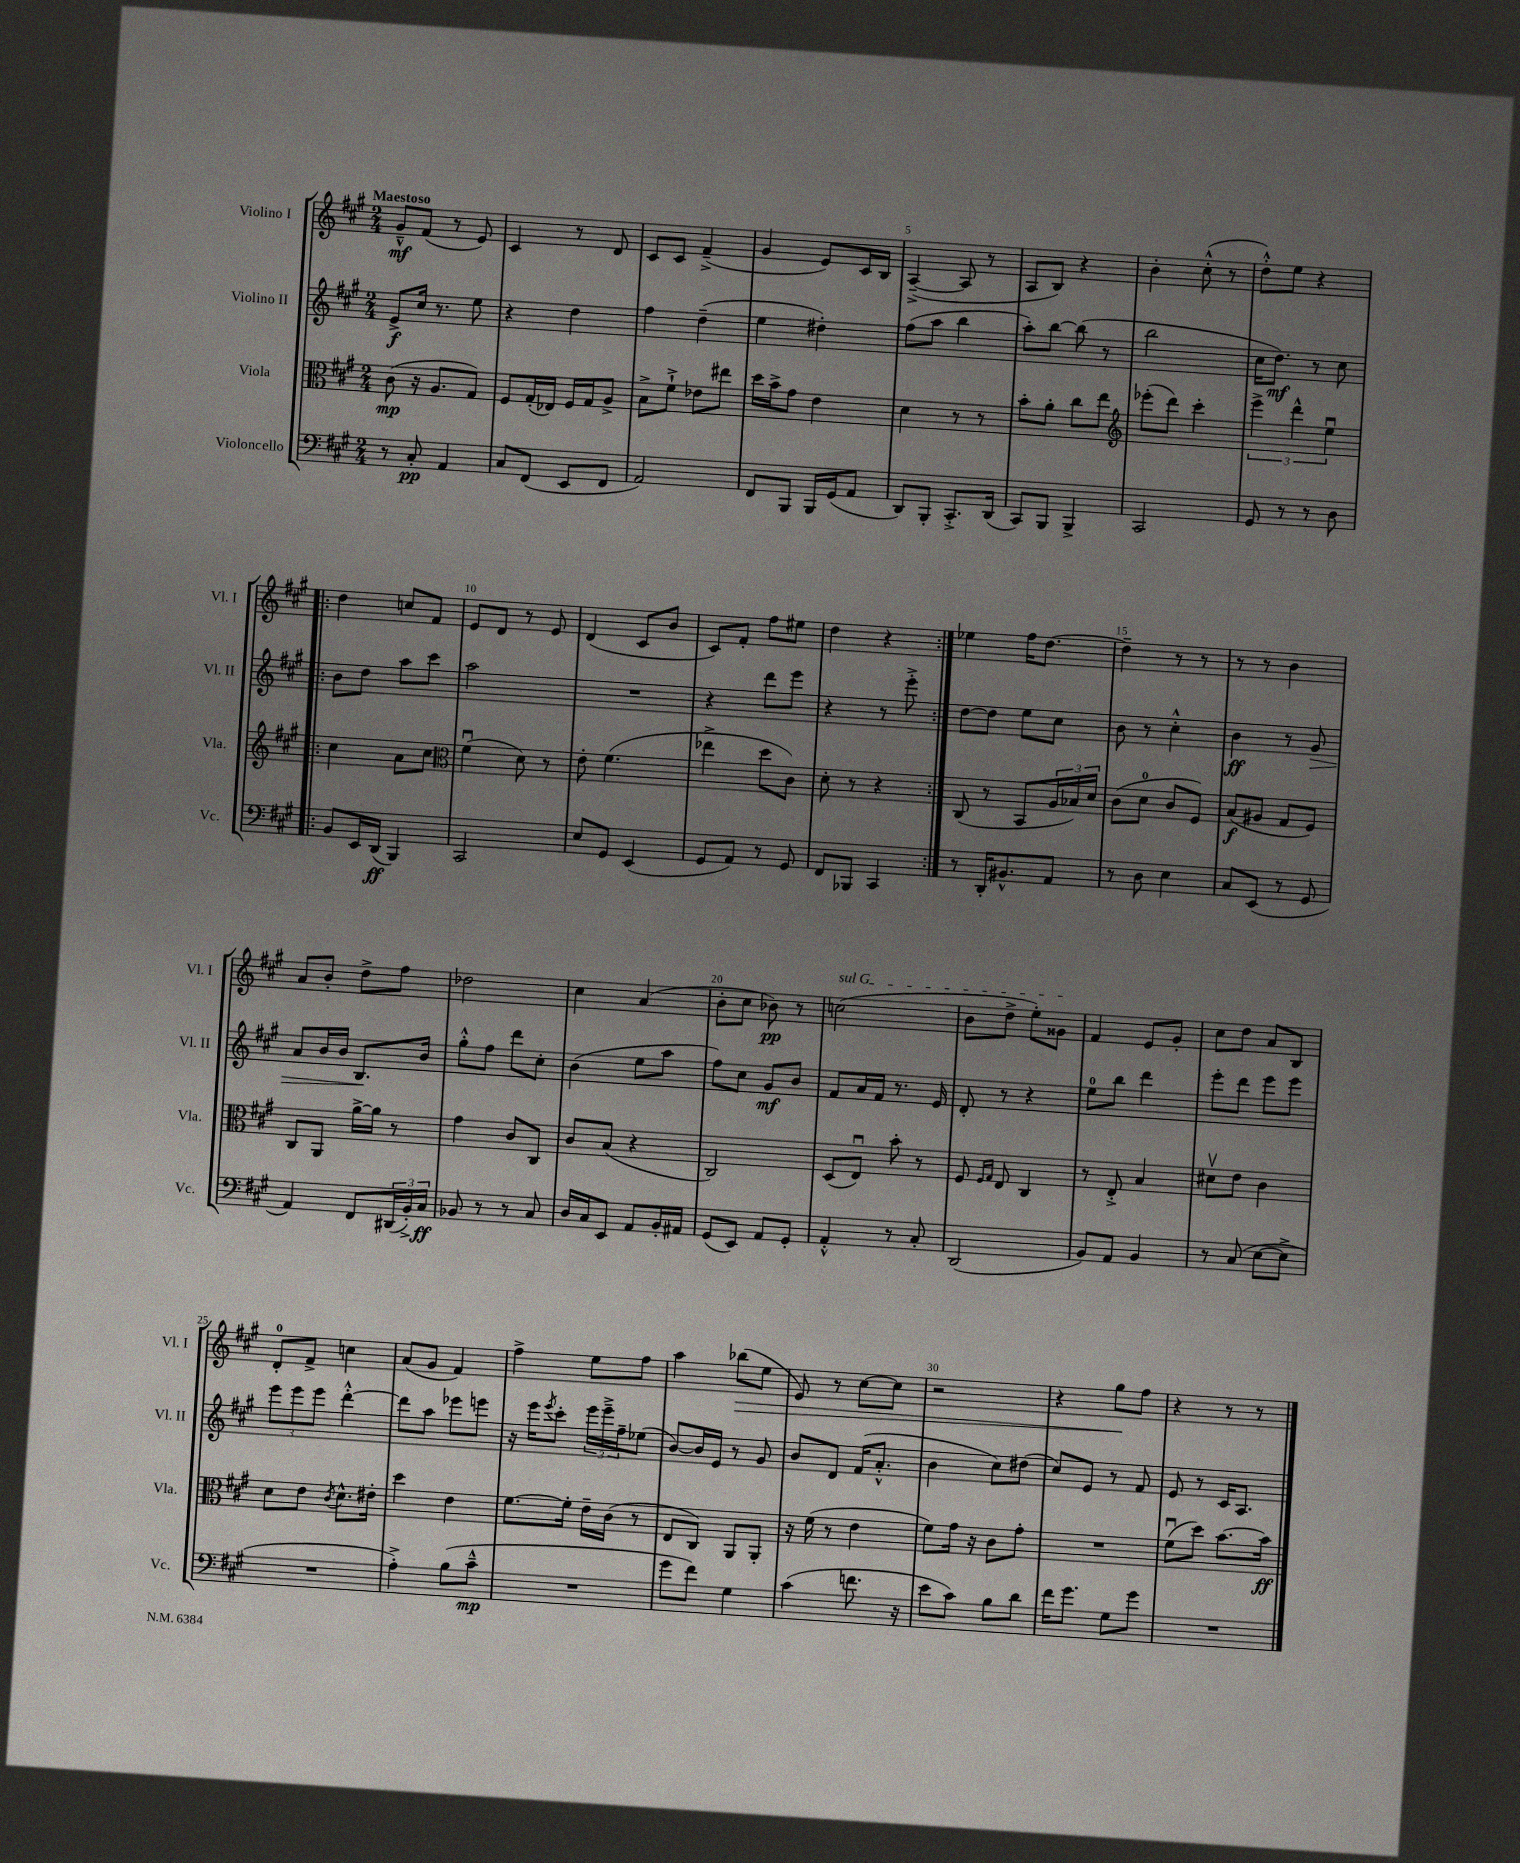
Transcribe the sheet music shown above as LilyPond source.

<<
\new StaffGroup <<
\new Staff = "s0" \with { instrumentName = "Violino I" shortInstrumentName = "Vl. I" } {
    \clef treble \key a \major \numericTimeSignature \time 2/4 \tempo "Maestoso"
    gis'8---^\mf fis'8( r8 e'8) |
    cis'4 r8 d'8 |
    cis'8 cis'8 fis'4--->( |
    gis'4 e'8) cis'16 b16 |
    a4~--->( a8 r8 |
    a8 b8) r4 |
    b'4-. cis''8-.-^( r8 |
    d''8-.-^) e''8 r4 |
    \repeat volta 2 { d''4 c''8 fis'8 |
    e'8 d'8 r8 e'8 |
    d'4( cis'8 b'8 |
    cis'8) fis'8-. fis''8 eis''8 |
    d''4 r4 | }
    ees''4 fis''16 d''8.~ |
    d''4-- r8 r8 |
    r8 r8 b'4 |
    a'8 b'8-. d''8-> fis''8 |
    des''2 |
    cis''4 a'4( |
    b'8-. cis''8 bes'8\pp) r8 |
    \once \override TextSpanner.bound-details.left.text = \markup { \italic "sul G" } c''2\startTextSpan( |
    b'8 d''8-> e''8-.) gisis'8\stopTextSpan |
    fis'4 e'8 gis'8-. |
    cis''8 d''8 a'8 b8 |
    d'8-0-. fis'8-> c''4 |
    a'8( gis'8 fis'4) |
    fis''4-> e''8 fis''8 |
    a''4 bes''8\>( e''8 |
    e'8) r8 cis''8~ cis''8 |
    r2 |
    r4 gis''8\! fis''8 |
    r4 r8 r8 \bar "|." |
}
\new Staff = "s1" \with { instrumentName = "Violino II" shortInstrumentName = "Vl. II" } {
    \clef treble \key a \major \numericTimeSignature \time 2/4
    e'8->\f cis''16 r8. e''8 |
    r4 d''4 |
    fis''4 d''4--( |
    e''4 dis''4-.) |
    fis''8( a''8 b''4 |
    a''8-.) b''8~ b''8( r8 |
    b''2 |
    cis''16 d''8.\mf) r8 cis''8 |
    \repeat volta 2 { b'8 d''8 a''8 cis'''8 |
    a''2 |
    R2 |
    r4 d'''8 e'''8 |
    r4 r8 e'''8-.-> | }
    d''8~ d''8 e''8 cis''8 |
    b'8 r8 cis''4-.-^ |
    b'4\ff r8 gis'8\> |
    a'8 b'16 b'16 b8.\! b'16 |
    gis''8-.-^ fis''8 d'''8 cis''8-. |
    b'4( e''8 a''8 |
    fis''8) cis''8 gis'8\mf b'8 |
    fis'8 a'16 fis'16 r8. e'16 |
    d'8-. r8 r4 |
    e''8-0 b''8 d'''4 |
    e'''8-. d'''8 e'''8 e'''8 |
    \tuplet 3/2 { e'''8 e'''8 e'''8 } d'''4~-.-^ |
    d'''8 a''8 ees'''8 e'''8 |
    r16 e'''16 \acciaccatura { e'''8 } cis'''8-. \tuplet 3/2 { e'''16 e'''16---> fis''16-- } ees''8( |
    b'8~) b'16 e'16 r8 gis'8 |
    b'8 d'8 fis'16( a'8.-.-^ |
    b'4 cis''8) dis''8( |
    cis''8) e'8 r8 fis'8 |
    e'8 r8 cis'16 a8. \bar "|." |
}
\new Staff = "s2" \with { instrumentName = "Viola" shortInstrumentName = "Vla." } {
    \clef alto \key a \major \numericTimeSignature \time 2/4
    cis'8\mp( r16 a8. gis8) |
    fis8 gis16-.( ees16) fis16 gis16 a8-> |
    b8-> fis'8-!-> ees'8 eis''8 |
    d''16 b'16-> gis'8 e'4 |
    d'4 r8 r8 |
    b'8-. a'8-. cis''8 e''8 |
    \clef treble ees'''8-.( d'''8) cis'''4-. |
    \tuplet 3/2 { e'''4-> d'''4-^ e''4\downbow } |
    \repeat volta 2 { cis''4 a'8 cis''8 |
    \clef alto fis'4\downbow( d'8) r8 |
    e'8-. fis'4.( |
    ees''4-> d''8 cis'8) |
    d'8-. r8 r4 | }
    cis8( r8 b,8 \tuplet 3/2 { a16 bes16) d'16 } |
    cis'8( d'8-0 cis'8 fis8) |
    b8\f( ais8 gis8 fis8) |
    cis8 a,8 a'16~-> a'16 r8 |
    gis'4 cis'8 cis8 |
    cis'8 b8( r4 |
    cis2) |
    d8( e8\downbow) b'8-. r8 |
    fis8 \grace { fis16 gis16 } e8 cis4 |
    r8 e8-.-> b4 |
    dis'8\upbow e'8 cis'4 |
    d'8 e'8 \acciaccatura { cis'8 } d'8.-^ eis'16-. |
    d''4 e'4 |
    fis'8.~ fis'16-. e'16-- cis'16( r8 |
    e8 cis8) a,8 a,8-. |
    r16 fis'16( r8 e'4 |
    fis'8) gis'16 r16 cis'8 gis'8-. |
    R2 |
    fis'8\downbow( d''8) b'8.~ b'16\ff \bar "|." |
}
\new Staff = "s3" \with { instrumentName = "Violoncello" shortInstrumentName = "Vc." } {
    \clef bass \key a \major \numericTimeSignature \time 2/4
    r8 cis8-.\pp a,4 |
    cis8 fis,8( e,8 fis,8 |
    a,2) |
    fis,8 b,,8 b,,16 gis,16( a,8 |
    d,8) b,,8-. cis,8.-.-> d,16( |
    cis,8) b,,8 b,,4-> |
    cis,2 |
    gis,8 r8 r8 d8 |
    \repeat volta 2 { b,8 e,16 d,16\ff( b,,4) |
    cis,2 |
    e8 gis,8 e,4( |
    gis,8 a,8) r8 gis,8 |
    fis,8 bes,,8 cis,4 | }
    r8 d,16-. bis,8.-^ a,8 |
    r8 d8 e4 |
    cis8 e,8( r8 gis,8 |
    a,4) fis,8 \tuplet 3/2 { dis,16( b,16-.->) cis16\ff } |
    bes,8 r8 r8 cis8 |
    d16 cis16 e,8 a,8 b,16-. ais,16 |
    gis,8( e,8) a,8 gis,8-. |
    a,4-.-^ r8 cis8-. |
    d,2( |
    b,8) a,8 b,4 |
    r8 cis8( e8~ e8-> |
    R2 |
    a4-.->) b8( cis'8---^\mp |
    R2 |
    gis'8 fis'8) gis4 |
    cis'4( f'8. r16 |
    e'8 cis'8) b8 d'8 |
    fis'16 gis'8. gis8 gis'8 |
    R2 \bar "|." |
}
>>
>>
\layout { \context { \Score \override BarNumber.break-visibility = ##(#f #t #t) barNumberVisibility = #(every-nth-bar-number-visible 5) } }
